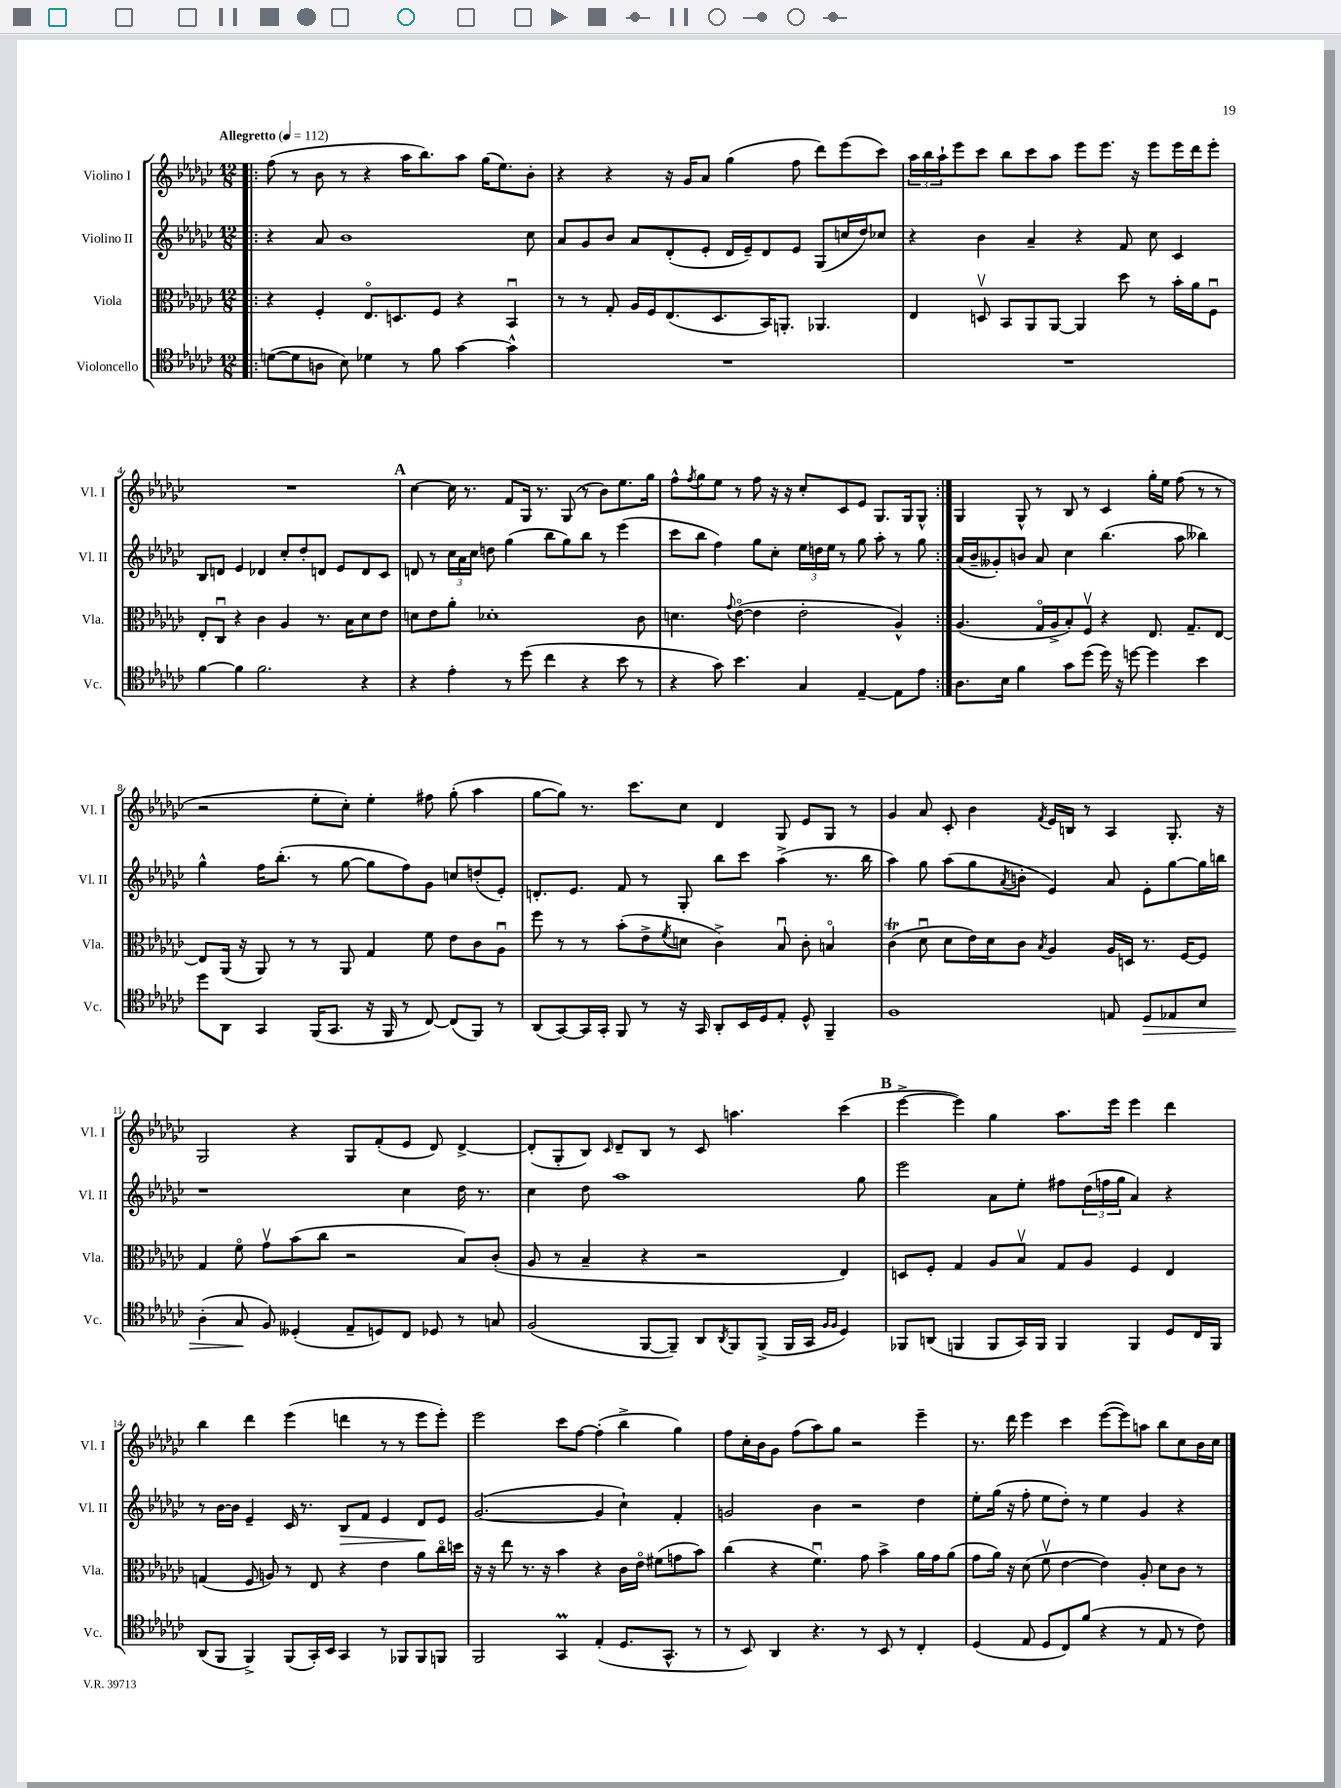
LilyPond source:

<<
\new StaffGroup <<
\new Staff = "s0" \with { instrumentName = "Violino I" shortInstrumentName = "Vl. I" } {
    \clef treble \key ges \major \numericTimeSignature \time 12/8 \tempo "Allegretto" 4 = 112
    \repeat volta 2 { \bar ".|:" f''8( r8 bes'8 r8 r4 aes''16 bes''8.) aes''8 ges''16( ees''8.) bes'8-. |
    r4 r4 r16 ges'16 aes'8 ges''4( f''8 des'''8) ees'''8( ces'''8) |
    \tuplet 3/2 { aes''16 bes''16 aes''16-! } ees'''8 ces'''8 bes''8 ces'''8 aes''8 ees'''8 ees'''8. r16 ees'''8 ees'''16 des'''16 ees'''8-. |
    R1. |
    \mark \markup { \bold "A" } ces''4~ ces''16 r8. f'8 ges16 r8. ges8( r8 bes'8) ees''8. ges''16 |
    f''8-^ \acciaccatura { f''8 } ges''8 ees''8 r8 f''8 r16 r16 ces''8-. ces'8 ees'8 ges8. ges16 ges8-^ | }
    ges4 ges8-^ r8 bes8 r8 ces'4 ges''16-. ees''16 f''8( r8 r8 |
    r2 ees''8-. ces''8-.) ees''4-. fis''8 ges''8-.( aes''4 |
    ges''8~ ges''8) r8. ces'''8. ces''8 des'4 ges8 ees'8 ges8 r8 |
    ges'4 aes'8 ces'8-. bes'4 \acciaccatura { f'8 } ees'16 b16 r8 aes4 ges8.-. r16 |
    ges2 r4 ges8 f'8-.( ees'8 des'8) des'4~-> |
    des'8-.( ges8-. bes8) \grace { ces'16 } des'8-- bes8 r8 ces'8 a''4. ces'''4( |
    \mark \markup { \bold "B" } ees'''4~-> ees'''4) ges''4 aes''8. ees'''16 ees'''4 des'''4 |
    bes''4 des'''4 ees'''4( d'''4 r8 r8 ees'''8 ees'''8-.) |
    ees'''2 ces'''8 f''8~ f''4-.( bes''4-> ges''4) |
    f''8 ces''16-. bes'16 ges'8 f''8( aes''8) ges''8 r2 ees'''4-- |
    r8. des'''16 ees'''4 ces'''4 ees'''8~( ees'''8) a''8 bes''8 ces''8 bes'16 ces''16 \bar "|." |
}
\new Staff = "s1" \with { instrumentName = "Violino II" shortInstrumentName = "Vl. II" } {
    \clef treble \key ges \major \numericTimeSignature \time 12/8
    \repeat volta 2 { \bar ".|:" r4 aes'8 bes'1 ces''8 |
    aes'8 ges'8 bes'8 aes'8 des'8-.( ees'8-. des'16 ees'16--) des'8 ees'8 ges8( c''16 des''16) ces''8 |
    r4 bes'4 aes'4-- r4 f'8 ces''8 ces'4 |
    bes8 d'8 ees'4 des'4 ces''8-. des''8-. d'8 ees'8 d'8 ces'8 |
    \mark \markup { \bold "A" } d'8 r8 \tuplet 3/2 { ces''16 aes'16 ces''16 } d''8 ges''4( bes''8 ges''8) bes''8 r8 ees'''4( |
    ces'''8 bes''8 f''4) ges''8 ces''8-. \tuplet 3/2 { ees''16 d''16 ees''16 } r8 ges''8 aes''8-. r8 ges''8 | }
    aes'16( bes'16-- geses'8-.) b'8 aes'8 ces''4 bes''4.( aes''8 beses''4) |
    ges''4-^ f''16 bes''8.-.( r8 ges''8~ ges''8 f''8) ges'8 c''8 d''8-.( ees'8-.) |
    d'8.-. ees'8. f'8 r8 ges8-. bes''8 ces'''8 aes''4->( r8. bes''16 |
    aes''4) ges''8 aes''8( ges''8 \acciaccatura { aes'8 } b'8-. ees'4) aes'8 ees'8-. ges''8~ ges''16 b''16 |
    r1 ces''4 des''16 r8. |
    ces''4 des''8 aes''1 ges''8 |
    \mark \markup { \bold "B" } ees'''2 aes'8 ees''8-. fis''8 \tuplet 3/2 { des''16( f''16 ges''16 } aes'4) r4 |
    r8 bes'16~ bes'16 ees'4-- ces'16 r8. bes8\> f'8 ees'4 des'8\! ees'8 |
    ges'2.~( ges'4 ces''4-!) f'4-. |
    g'2 bes'4 r2 des''4 |
    ees''8-. ges''16( r16 f''8-. ees''8 des''8-.) r8 ees''4 ges'4 r4 \bar "|." |
}
\new Staff = "s2" \with { instrumentName = "Viola" shortInstrumentName = "Vla." } {
    \clef alto \key ges \major \numericTimeSignature \time 12/8
    \repeat volta 2 { \bar ".|:" r4 f4-. ees8.\flageolet d8. f8 r4 bes,4\downbow |
    r8 r8 ges8-. aes16 f16 ees8.( des8. bes,16) a,8.-. aes,4. |
    ees4 d8\upbow bes,8 aes,8 aes,8~ aes,4 des''8 r8 bes'16-. aes'16 f8\downbow |
    ees8-. ces8\downbow r4 ces'4 aes4 r8. bes16 des'8 ees'8 |
    \mark \markup { \bold "A" } d'8 ees'8 aes'8-. des'1-. ces'8 |
    d'4. \appoggiatura { ges'8 } ees'8~\flageolet( ees'4 ees'2-. aes4-^) | }
    aes4.( ges16\flageolet aes16-> bes8-.) f8\upbow r4 ees8. ges8.-- ees8~ |
    ees8 aes,16( r16 aes,8) r8 r8 aes,8 ges4 f'8 ees'8 ces'8 aes8\downbow |
    f''8 r8 r8 bes'8-.( ees'8-> \acciaccatura { f'8 } d'8 ces'4->) bes8\downbow ces'8-. b4\flageolet |
    ces'4\trill( des'8\downbow des'8 ees'16) des'16 ces'8 \acciaccatura { bes8 } aes4 aes16 d16 r8. f16~ f8 |
    ges4 f'8\flageolet ges'8\upbow bes'8( ces''8 r2 bes8) ces'8-.( |
    aes8 r8 bes4-- r4 r2 ees4) |
    \mark \markup { \bold "B" } d8 f8-. ges4 aes8 bes8\upbow ges8 aes8 f4 ees4 |
    g4( f8 a8) r8 ees8 r4 ees'4 aes'8 ces''16\flageolet d''16 |
    r16 r16 ees''8 r8. r16 bes'4 r4 ces'16 ees'16\flageolet fis'8( g'8 bes'8) |
    ces''4( r4 f'4.\downbow) ges'8 bes'4-> aes'16 ges'16 aes'8( |
    ges'8 aes'16) r16 des'8( f'8\upbow ees'4~ ees'4) aes8-. des'8 ces'8 r8 \bar "|." |
}
\new Staff = "s3" \with { instrumentName = "Violoncello" shortInstrumentName = "Vc." } {
    \clef tenor \key ges \major \numericTimeSignature \time 12/8
    \repeat volta 2 { \bar ".|:" d'8~( d'8 a8 bes8) des'4 r8 f'8 ges'4~ ges'4-^ |
    R1. |
    R1. |
    f'4~ f'4 f'2. r4 |
    \mark \markup { \bold "A" } r4 ees'4-. r8 des''8( ces''4 r4 bes'8 r8 |
    r4 ges'8) bes'4. ges4 ees4~-- ees8 ees'8 | }
    aes8. bes16 f'4 ges'8 des''8( des''16) r16 d''8~ d''4 bes'4 |
    des''8 aes,8 ges,4 f,16( ges,8. r16 f,16 r8 ces8~) ces8( f,8) r8 |
    aes,8( ges,8~) ges,16 ges,16-. f,8 r8 r16 ges,16 aes,8-. bes,16 des16 ees8-. des8-^ f,4-- |
    f1 e8 des8\> ees8 bes8 |
    aes4-.( ges8\! f8) deses4-.( ees8-- d8) ces8 des8 r8 g8 |
    f2( f,8~ f,8--) aes,8 \acciaccatura { aes,8 } f,8 f,8->( f,16 ges,16 \grace { f16 f16 } des4) |
    \mark \markup { \bold "B" } fes,8 a,8( f,4 f,8 ges,16) f,16 f,4 f,4 des8 ces16 f,16 |
    aes,8( f,8 f,4->) f,8( ges,16-.) bes,16 ges,4 r8 fes,8 fes,8 f,8 |
    f,2 ges,4\prall ees4-.( des8. ges,8.-^ r8 |
    r8 bes,8) aes,4 r4. r8 bes,8 r8 ces4-. |
    des4( ees8 des8 ces8) f'8( r4 r8 ees8 r8 ces'8) \bar "|." |
}
>>
>>
